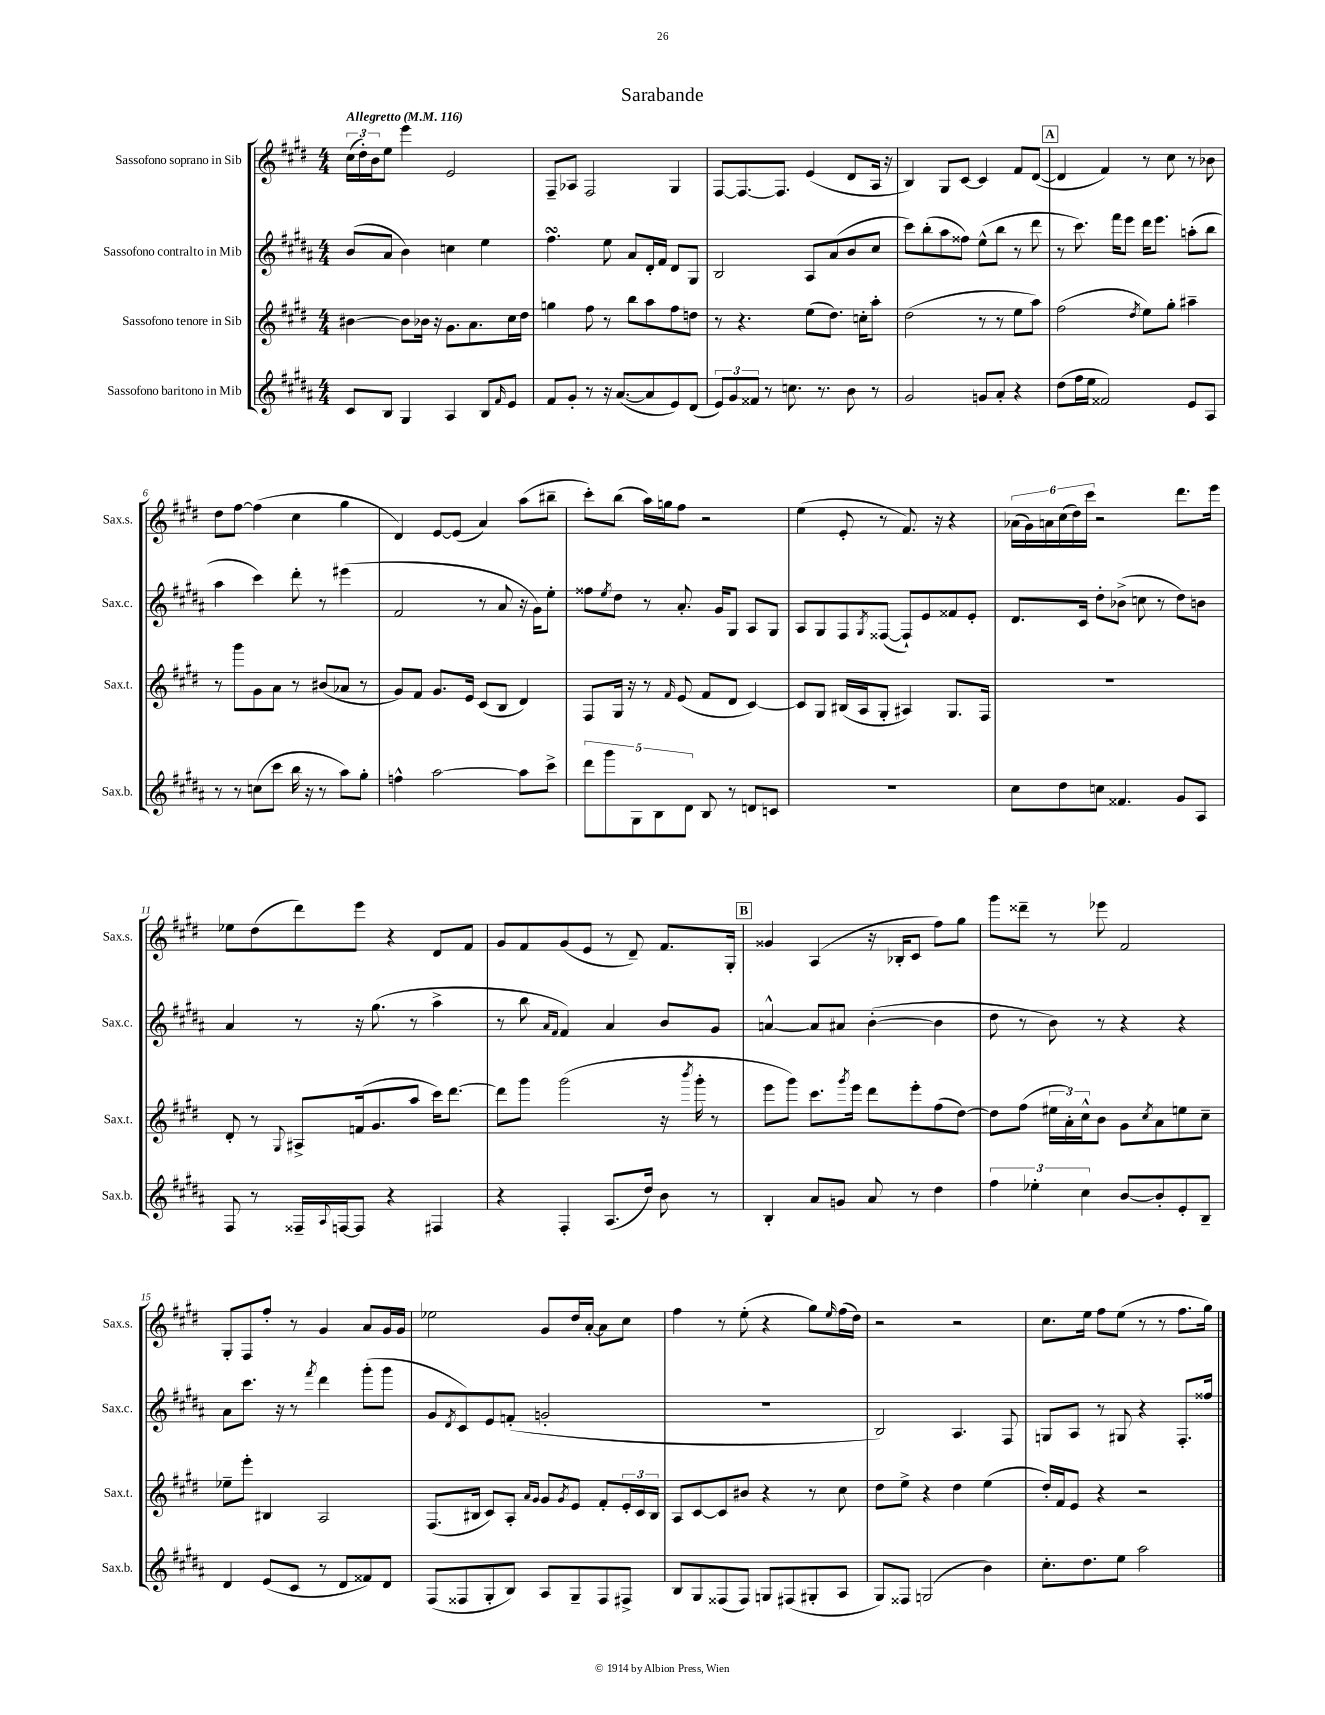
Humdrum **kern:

**kern	**kern	**kern	**kern
*part4	*part3	*part2	*part1
*staff4	*staff3	*staff2	*staff1
*I"Sassofono baritono in Mib	*I"Sassofono tenore in Sib	*I"Sassofono contralto in Mib	*I"Sassofono soprano in Sib
*I'Sax.b.	*I'Sax.t.	*I'Sax.c.	*I'Sax.s.
*clefG2	*clefG2	*clefG2	*clefG2
*k[f#c#g#d#a#]	*k[f#c#g#d#]	*k[f#c#g#d#a#]	*k[f#c#g#d#]
*M4/4	*M4/4	*M4/4	*M4/4
*MM116	*MM116	*MM116	*MM116
=1	=1	=1	=1
!	!	!	!LO:TX:a:B:t=Allegretto
8c#/L	[4b#X\	(8b/L	(24cc#\LL
.	.	.	24dd#'\)
.	.	.	24b\J
8B/J	.	8a#/J	8ee\J
4G#/	8b#\L]	4b\)	4eee\
.	16b-X\Jk	.	.
.	16r	.	.
4A#/	8.g#\L	4ccn\	2e/
.	8.a\	.	.
8B/L	.	4ee\	.
16qqf#/	.	.	.
8e/J	16cc#\L	.	.
.	16dd#\JJ	.	.
=2	=2	=2	=2
8f#/L	4ggn\	4.ff#sSSS\	8F#~/L
8g#'/J	.	.	8A-X/J
8r	8ff#\	.	2F#/
16r	8r	8ee\	.
([8.a#/L	.	.	.
.	8bb\L	8a#/L	.
8a#/]	8aa\	16d#'/L	.
.	.	16f#/JJ	.
8e/)	8ff#\	8d#/L	4G#/
(8d#/J	8ddn\J	8G#/J	.
=3	=3	=3	=3
12e/L)	8r	2B/	[8F#/L
12g#/	.	.	.
.	4.r	.	8.F#/_
12f##X/J	.	.	.
8r	.	.	.
.	.	.	8.F#/J]
8.ccn\	.	.	.
.	(8ee\L	8A#/L	(4e/
8.r	.	.	.
.	8.dd#\J)	(8a#/	.
8b\	.	8b/	8d#/L
.	16ccn'\KL	.	.
8r	8aa'\J	8cc#/J	16A/Jk
.	.	.	16r
=4	=4	=4	=4
2g#/	(2dd#\	8ccc#\L)	4B/)
.	.	(8bb'\	.
.	.	8aa#\	8G#/L
.	.	8ff##X\J)	[8c#/J
8gn/L	8r	(8ee^^\L	4c#/]
8a#'/J	8r	8bb\J	.
4r	8ee\L	8r	8f#/L
.	8aa\J)	8ddd#\	([8d#/J
!!LO:REH:place=s1:t=A
=5	=5	=5	=5
(8dd#\L	(2ff#\	8r	4d#/]
16ff#\L	.	8.ccc#\)	.
16ee\JJ	.	.	.
2f##X/)	.	.	4f#/)
.	.	16fff#\KL	.
.	.	8eee\J	.
.	8qdd#/	.	.
.	8ee\L)	16ddd#\KL	8r
.	.	8.eee\J	.
.	8gg#'\J	.	8cc#\
8e/L	4aa#X~\	(8aan'\L	8r
8A#/J	.	8bb\J	8b-X\
!!LO:LB:g=z
=6	=6	=6	=6
8r	8r	4aa#\	8dd#\L
8r	8ggg#\L	.	[8ff#\J
(8ccn\L	8g#\	4ccc#\)	(4ff#\]
8ccc#\J	8a\J	.	.
16bb\	8r	8ddd#'\	4cc#\
16r	.	.	.
8r	(8b#X/L	8r	.
8aa#\L)	8a-X/J	(4eee#X\	4gg#\
8gg#'\J	8r	.	.
=7	=7	=7	=7
4ffn^^\	8g#/L)	2f#/	4d#/)
.	8f#/J	.	.
[2aa#\	8.g#/L	.	[8e/L
.	.	.	(8e/J]
.	16e/Jk	.	.
.	(8c#/L	8r	4a/)
.	8B/J	8a#/	.
8aa#\L]	4d#/)	16r	(8aa\L
.	.	16g#\KL)	.
8ccc#^\J	.	8ee'\J	8bb#X~\J
=8	=8	=8	=8
10ddd#\L	8F#/L	8ff##X\L	8ccc#'\L)
10ggg#\	.	.	.
.	.	8qee/	.
.	16G#/Jk	8dd#\J	(8bb\J
.	16r	.	.
10G#\	.	.	.
.	8r	8r	16aa\LL)
10B\	.	.	.
.	.	.	16ggn\J
.	16qqf#/	.	.
.	(8e/	8.a#'/	8ff#\J
10d#\J	.	.	.
8B/	8f#/L	.	2r
.	.	16g#/KL	.
8r	8d#/J	8G#/J	.
8dn/L	[4c#/)	8A#/L	.
8cn/J	.	8G#/J	.
=9	=9	=9	=9
1r	8c#/L]	8A#/L	(4ee\
.	8G#/J	8G#/	.
.	(16B#X/LL	8F#/	8e'/
.	16A/J	.	.
.	.	8qG#/	.
.	8G#'/J	([8F##X/J	8r
.	4A#X/)	8F##`/L])	8.f#/)
.	.	8e/	.
.	.	.	16r
.	8.G#/L	8f##X/	4r
.	.	8e'/J	.
.	16F#/Jk	.	.
=10	=10	=10	=10
8cc#\L	1r	8.d#/L	(24a-X\LL
.	.	.	24g#\)
.	.	.	24an\
8dd#\	.	.	(24cc#\
.	.	.	24dd#\)
.	.	16c#/Jk	.
.	.	.	24ccc#\JJ
8ccn\J	.	8dd#'\L	2r
4.f##X/	.	(8b-X^\J	.
.	.	8ccn\	.
.	.	8r	.
8g#/L	.	8dd#\L)	8.ddd#\L
8A#/J	.	8bn\J	.
.	.	.	16eee\Jk
!!LO:LB:g=z
=11	=11	=11	=11
8F#/	8d#'/	4a#/	8ee-X\L
8r	8r	.	(8dd#\
.	8qqG#/	.	.
16F##X~/LL	8A#X^/L	8r	8ddd#\)
8qqA#/	.	.	.
[16Fn/J	.	.	.
8F/J]	(16fn/k	16r	8eee\J
.	8.g#/	(8.gg#\	.
4r	.	.	4r
.	8aa/J	8r	.
4F#X/	16ccc#\KL)	4aa#^\	8d#/L
.	[8.ddd#\J	.	.
.	.	.	8f#/J
=12	=12	=12	=12
4r	8ddd#\L]	8r	8g#/L
.	8ggg#\J	8bb\	8f#/
.	.	16qqa#/LL	.
.	.	16qqf#/JJ	.
4F#'/	(2ggg#\	4f#/)	(8g#/
.	.	.	8e/J
(8.A#/L	.	4a#/	8r
.	.	.	8d#~/)
16dd#/Jk)	.	.	.
8b\	16r	8b/L	8.f#/L
.	8qbbb/	.	.
.	16ggg#'\	.	.
8r	8r	8g#/J	.
.	.	.	16G#'/Jk
!!LO:REH:place=s1:t=B
=13	=13	=13	=13
4B'/	8eee\L	[4an^^/	4g##X/
.	8ggg#\J)	.	.
8a#/L	8.ccc#\L	8a/L]	(4A/
8gn/J	.	8a#X/J	.
.	8qggg#/	.	.
.	16eee\Jk	.	.
8a#/	8ddd#\L	([4b'\	16r
.	.	.	16B-X'/KL
8r	8eee'\	.	8c#/J
4dd#\	(8ff#\	4b\]	8ff#\L)
.	[8dd#\J)	.	8gg#\J
=14	=14	=14	=14
6ff#\	8dd#\L]	8dd#\	8ggg#\L
.	(8ff#\J	8r	8ddd##X~\J
6ee-X'\	.	.	.
.	24ee#X\LL	8b\)	8r
.	24a'\)	.	.
6cc#\	24cc#^^\J	.	.
.	8b\J	8r	8eee-X\
[8b/L	8g#\L	4r	2f#/
.	8qcc#/	.	.
8b'/]	8a\	.	.
8e'/	8een\	4r	.
8B~/J	8cc#~\J	.	.
!!LO:LB:g=z
=15	=15	=15	=15
4d#/	8ee-X~\L	8a#\L	8G#'/L
.	8eee'\J	8.ccc#\J	8F#/
(8e/L	4B#X/	.	8ff#'/J
.	.	16r	.
8c#/J	.	8r	8r
.	.	8qfff#/	.
8r	2A/	4ddd#\	4g#/
8d#/L	.	.	.
8f##X/)	.	(8ggg#'\L	8a/L
8d#/J	.	8ggg#\J	16g#/L
.	.	.	16g#/JJ
=16	=16	=16	=16
(8F#/L	(8.F#/L	8g#/L	2ee-X\
.	.	8qd#/	.
8F##X/	.	8c#/)	.
.	16B#X/Jk	.	.
8G#'/	8c#/L)	8e/	.
8B/J)	8A'/J	(8fn'/J	.
.	16qqa/LL	.	.
.	16qqg#/JJ	.	.
8A#/L	8g#/L	2gn'/	8g#/L
.	8qg#/	.	.
8G#~/	8e/J	.	16dd#/L
.	.	.	[16a'/JJ
8F##/	8f#'/L	.	8a\L]
8F#X^/J	24e'/L	.	8cc#\J
.	24c#/	.	.
.	24B#/JJ	.	.
=17	=17	=17	=17
8B/L	8A/L	1r	4ff#\
8G#/	[8c#/	.	.
(8F##X/	8c#/]	.	8r
8F##/J)	8b#X/J	.	(8ee'\
8Gn/L	4r	.	4r
(8F#X/	.	.	.
8G#X'/	8r	.	8gg#\L)
.	.	.	16qqee/
8A#/J	8cc#\	.	(16ff#\L
.	.	.	16dd#\JJ)
=18	=18	=18	=18
8G#/L)	8dd#\L	2B/)	2r
8F##X/J	8ee^\J	.	.
(2Gn/	4r	.	.
.	4dd#\	4.A#/	2r
4b\)	(4ee\	.	.
.	.	8F#/	.
=19	=19	=19	=19
8.cc#'\L	16dd#'/LL)	8Gn/L	8.cc#\L
.	16f#/J	.	.
.	8e/J	8A#/J	.
8.dd#\	.	.	16ee\Jk
.	4r	8r	8ff#\L
8ee\J	.	8G#X/	(8ee\J
2aa#\	2r	4r	8r
.	.	.	8r
.	.	8.F#'/L	8.ff#\L
.	.	16ff##X/Jk	16gg#\Jk)
==	==	==	==
*-	*-	*-	*-
